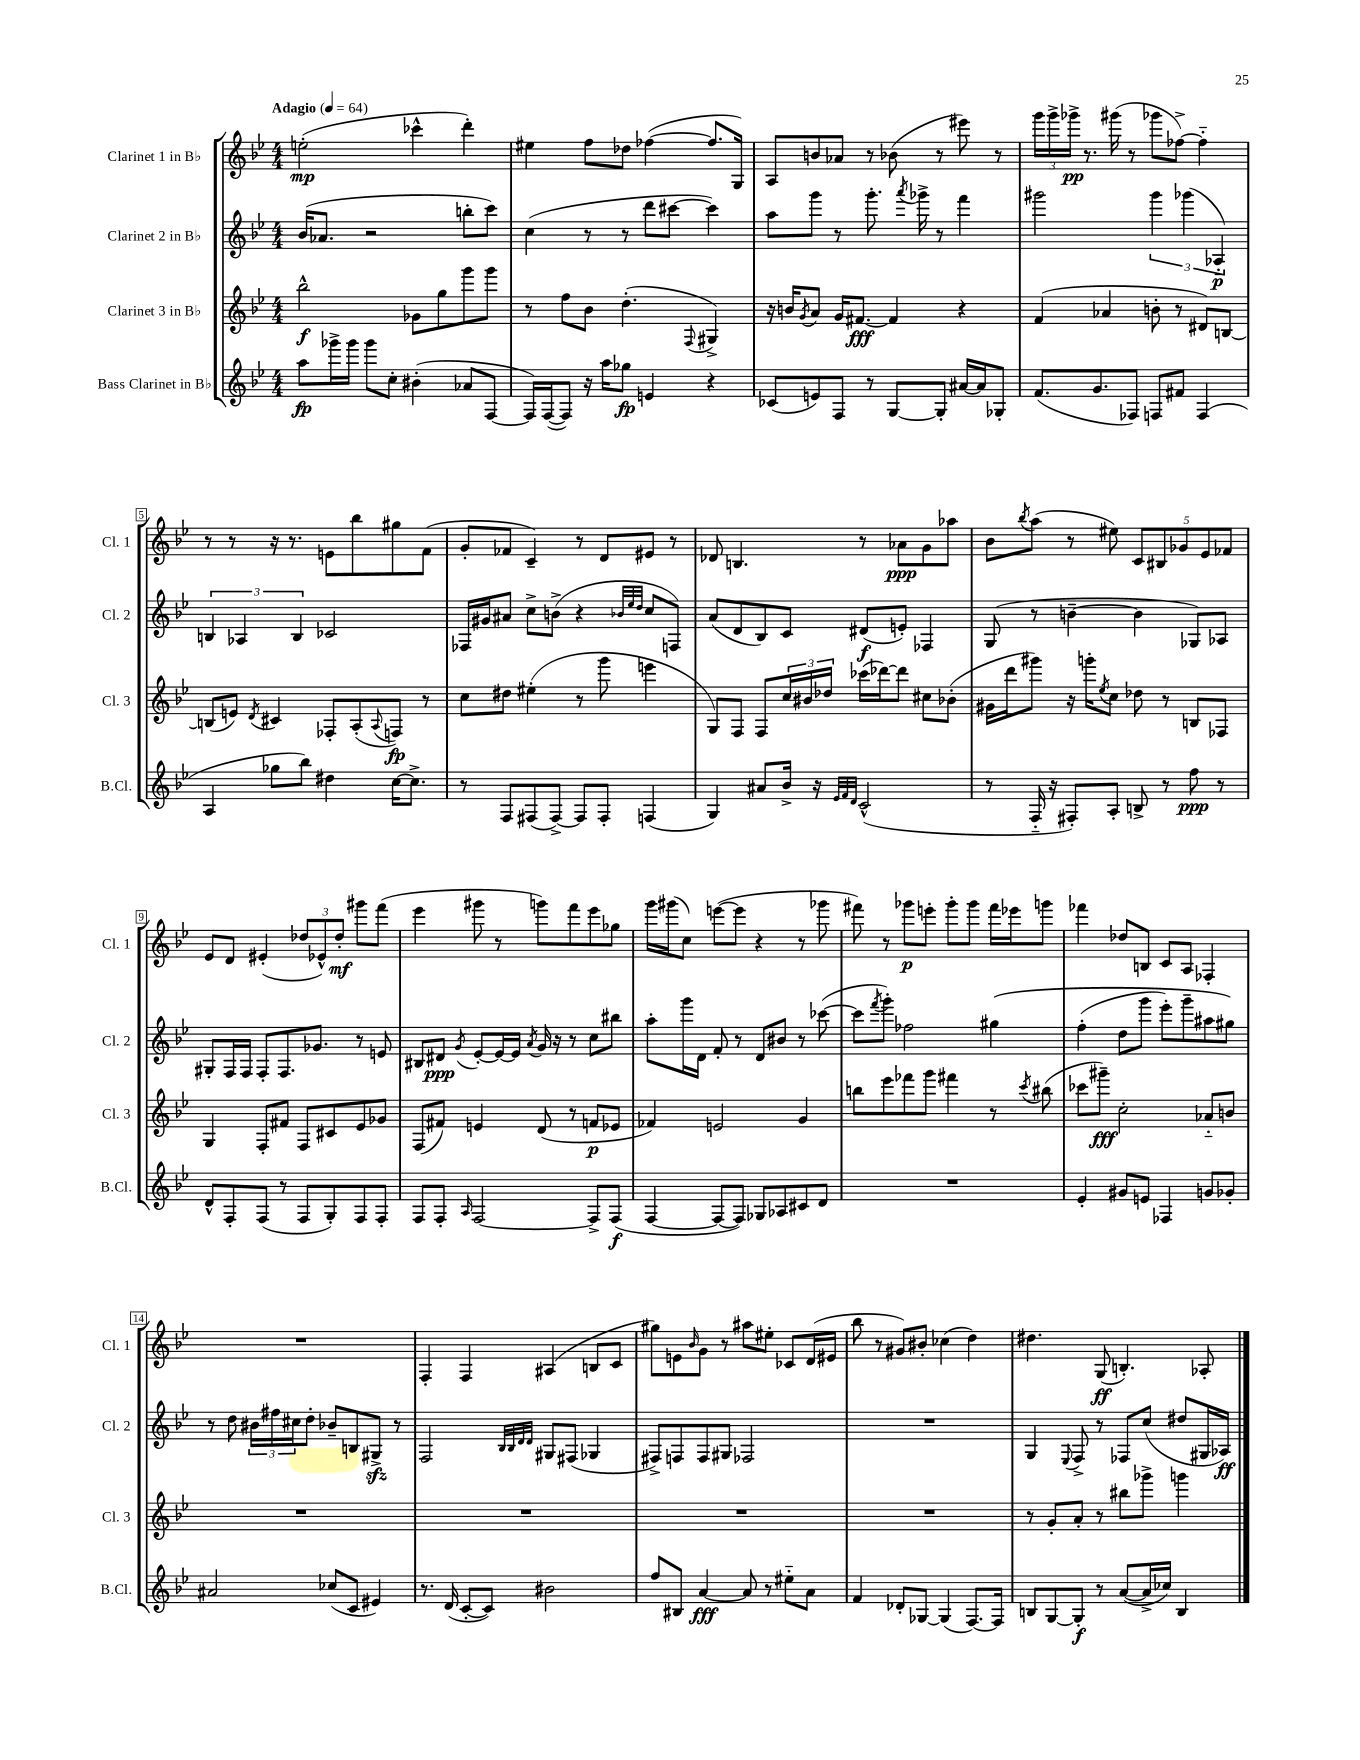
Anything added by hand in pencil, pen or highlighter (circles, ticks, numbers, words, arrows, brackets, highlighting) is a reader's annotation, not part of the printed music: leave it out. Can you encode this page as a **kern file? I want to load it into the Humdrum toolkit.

**kern	**dynam	**kern	**dynam	**kern	**dynam	**kern	**dynam
*part4	*part4	*part3	*part3	*part2	*part2	*part1	*part1
*staff4	*staff4	*staff3	*staff3	*staff2	*staff2	*staff1	*staff1
*I"Bass Clarinet in B♭	*	*I"Clarinet 3 in B♭	*	*I"Clarinet 2 in B♭	*	*I"Clarinet 1 in B♭	*
*I'B.Cl.	*	*I'Cl. 3	*	*I'Cl. 2	*	*I'Cl. 1	*
*clefG2	*	*clefG2	*	*clefG2	*	*clefG2	*
*k[b-e-]	*	*k[b-e-]	*	*k[b-e-]	*	*k[b-e-]	*
*M4/4	*	*M4/4	*	*M4/4	*	*M4/4	*
*MM64	*	*MM64	*	*MM64	*	*MM64	*
=1	=1	=1	=1	=1	=1	=1	=1
!	!	!	!	!	!	!LO:TX:a:B:t=Adagio	!
8aa\L	fp	2bb-^^\	f	(16b-/KL	.	(2een'\	mp
.	.	.	.	8.a-X/J	.	.	.
16ggg-X^\L	.	.	.	.	.	.	.
16ggg-\JJ	.	.	.	.	.	.	.
8ggg-\L	.	.	.	2r	.	.	.
8cc'\J	.	.	.	.	.	.	.
(4b#X'\	.	8g-X\L	.	.	.	4ccc-X^^\	.
.	.	8gg\	.	.	.	.	.
8a-X/L	.	8ggg\	.	8bbn'\L	.	4ddd'\)	.
[8F/J	.	8ggg\J	.	8ccc\J)	.	.	.
=2	=2	=2	=2	=2	=2	=2	=2
16F/LL])	.	8r	.	(4cc\	.	4ee#X\	.
([16F/J	.	.	.	.	.	.	.
8F/J])	.	8ff\L	.	.	.	.	.
16r	.	8b-\J	.	8r	.	8ff\L	.
16aa\KL	.	.	.	.	.	.	.
8gg-X\J	fp	(4.dd'\	.	8r	.	8dd-X\J	.
4en/	.	.	.	8ddd\L	.	([4ff-X\	.
.	.	.	.	[8ccc#X\J	.	.	.
.	.	8qqF/	.	.	.	.	.
4r	.	4G#X^/)	.	4ccc#\])	.	8.ff-/L]	.
.	.	.	.	.	.	16G/Jk)	.
=3	=3	=3	=3	=3	=3	=3	=3
(8c-X/L	.	16r	.	8aa\L	.	8A/L	.
.	.	16bn/KL	.	.	.	.	.
.	.	8qg/	.	.	.	.	.
8en/)	.	8a/J	.	8ggg\J	.	8bn/	.
8F/J	.	16g/KL	.	8r	.	8a-X/J	.
.	.	[8.f#X/J	fff	.	.	.	.
8r	.	.	.	8.ggg'\	.	8r	.
[8G/L	.	4f#/]	.	.	.	(8b-X\	.
.	.	.	.	8qaaa/	.	.	.
.	.	.	.	16ggg-X^\	.	.	.
8G'/J]	.	.	.	8r	.	8r	.
[16a#X/LL	.	4r	.	4fff\	.	8eee#X\)	.
16a#/J]	.	.	.	.	.	.	.
8G-X'/J	.	.	.	.	.	8r	.
=4	=4	=4	=4	=4	=4	=4	=4
(8.f/L	.	(4f/	.	2ggg#X\	.	24ggg\LL	.
.	.	.	.	.	.	24ggg^\	.
.	.	.	.	.	.	24ggg-X^\JJ	pp
.	.	.	.	.	.	8.r	.
8.g/	.	.	.	.	.	.	.
.	.	4a-X/	.	.	.	.	.
.	.	.	.	.	.	(16ggg#X\	.
8F-X/J)	.	.	.	.	.	8r	.
8Fn/L	.	8bn'\	.	6ggg#\	.	8ggg-X\L	.
8f#X/J	.	8r	.	.	.	[8ff-X^\J)	.
.	.	.	.	(6ggg-X\	.	.	.
(4F/	.	8d#X/L)	.	.	.	4ff-\]	.
.	.	.	.	6A-X/)	p	.	.
.	.	[8Bn/J	.	.	.	.	.
!!LO:LB:g=z
=5	=5	=5	=5	=5	=5	=5	=5
4A/	.	(8Bn/L]	.	6Bn/	.	8r	.
.	.	8en/J)	.	.	.	8r	.
.	.	.	.	6A-X/	.	.	.
.	.	8qd/	.	.	.	.	.
8gg-X\L	.	4c#X/	.	.	.	16r	.
.	.	.	.	.	.	8.r	.
.	.	.	.	6B/	.	.	.
8bb-\J)	.	.	.	.	.	.	.
4dd#X\	.	8F-X'/L	.	2c-X/	.	8en\L	.
.	.	(8A'/	.	.	.	8bb-\	.
.	.	8qqA/	.	.	.	.	.
[16cc\KL	.	8Fn/J)	fp	.	.	8gg#X\	.
8.cc^\J]	.	.	.	.	.	.	.
.	.	8r	.	.	.	(8f\J	.
=6	=6	=6	=6	=6	=6	=6	=6
8r	.	8cc\L	.	16F-X/LL	.	8g'/L	.
.	.	.	.	16g#X/J	.	.	.
8F/L	.	8dd#X\J	.	8a#X/J	.	8f-X/J	.
(8F#X/	.	(4ee#X'\	.	8cc^\L	.	4c~/)	.
[8F#^/J)	.	.	.	(8bn^\J	.	.	.
8F#/L]	.	8r	.	4r	.	8r	.
8F#'/J	.	8ggg\	.	.	.	8d/L	.
.	.	.	.	32qqb-X/LLL	.	.	.
.	.	.	.	32qqee-/	.	.	.
.	.	.	.	32qqdd/JJJ	.	.	.
(4Fn/	.	4eeen\	.	8cc/L	.	8e#X/J	.
.	.	.	.	8Fn/J)	.	8r	.
=7	=7	=7	=7	=7	=7	=7	=7
4G/)	.	8G/L)	.	(8a/L	.	8d-X/	.
.	.	8F/J	.	8d/	.	4.Bn/	.
8a#X/L	.	8F/L	.	8B-/)	.	.	.
16b-^/Jk	.	24cc/L	.	8c/J	.	.	.
.	.	24b#X/	.	.	.	.	.
16r	.	.	.	.	.	.	.
.	.	24dd-X/JJ	.	.	.	.	.
32qqe-/LLL	.	.	.	.	.	.	.
32qqf/	.	.	.	.	.	.	.
32qqd/JJJ	.	.	.	.	.	.	.
(2c^^/	.	(16ccc-X\LL	.	(8d#X/L	f	8r	.
.	.	[16ddd-X\J)	.	.	.	.	.
.	.	8ddd-\J]	.	8en'/J)	.	8a-X\L	ppp
.	.	8cc#X\L	.	4F-X/	.	8g\	.
.	.	(8b-X'\J	.	.	.	8aa-X\J	.
=8	=8	=8	=8	=8	=8	=8	=8
8r	.	16g#X\LL	.	(8G/	.	8b-\L	.
.	.	16ddd\J	.	.	.	.	.
.	.	.	.	.	.	8qbb-/	.
16F/	.	8ggg#X\J)	.	8r	.	(8aa\J	.
16r	.	.	.	.	.	.	.
8F#X'/L)	.	16r	.	[4bn~\	.	8r	.
.	.	16gggn'\KL	.	.	.	.	.
.	.	8qee-/	.	.	.	.	.
8A'/J	.	8cc\J	.	.	.	8ee#X\)	.
8Bn^/	.	8dd-X\	.	4b\]	.	10c/L	.
.	.	.	.	.	.	10B#X/	.
8r	.	8r	.	.	.	.	.
.	.	.	.	.	.	10g-X/	.
8ff\	ppp	8Bn/L	.	8G-X/L)	.	.	.
.	.	.	.	.	.	10e-/	.
8r	.	8F-X/J	.	8A-X/J	.	.	.
.	.	.	.	.	.	10f-X/J	.
!!LO:LB:g=z
=9	=9	=9	=9	=9	=9	=9	=9
8d^^/L	.	4G/	.	8G#X'/L	.	8e-/L	.
8F'/	.	.	.	16F/L	.	8d/J	.
.	.	.	.	16F/JJ	.	.	.
(8F/J	.	8F'/L	.	8F'/L	.	(4e#X'/	.
8r	.	8f#X/J	.	8.F/	.	.	.
8F/L	.	8F/L	.	.	.	12dd-X/L	.
.	.	.	.	8.g-X/J	.	.	.
.	.	.	.	.	.	12e-X^^/)	.
8G'/)	.	8c#X/	.	.	.	.	.
.	.	.	.	.	.	12dd-'/J	mf
8F/	.	8e-/	.	8r	.	8ggg#X\L	.
8F'/J	.	8g-X/J	.	8en/	.	(8fff\J	.
=10	=10	=10	=10	=10	=10	=10	=10
8F/L	.	(8F/L	.	8B#X/L	.	4eee-\	.
8F'/J	.	8f#X/J)	.	8d#X/J	ppp	.	.
16qqA/	.	.	.	8qg/	.	.	.
[2F/	.	4en/	.	[8e-'/L	.	8ggg#X\	.
.	.	.	.	16e-/L_	.	8r	.
.	.	.	.	16e-/JJ]	.	.	.
.	.	.	.	8qa/	.	.	.
.	.	(8d/	.	16g/	.	8gggn\L)	.
.	.	.	.	16r	.	.	.
.	.	8r	.	8r	.	8fff\	.
8F^/L]	.	8fn/L	p	8cc\L	.	8eee-\	.
(8F/J	f	8e-X/J	.	8bb#X\J	.	8gg-X\J	.
=11	=11	=11	=11	=11	=11	=11	=11
[4F/	.	4f-X/)	.	8aa'\L	.	16ggg\LL	.
.	.	.	.	.	.	(16ggg#X\J	.
.	.	.	.	16ggg\L	.	8cc\J)	.
.	.	.	.	16d\JJ	.	.	.
8F/L_	.	2en/	.	8f'/	.	([8eeen\L	.
8F/J])	.	.	.	8r	.	8eee\J]	.
8G-X/L	.	.	.	8d/L	.	4r	.
8A-X/	.	.	.	8b#X/J	.	.	.
8c#X/	.	4g/	.	8r	.	8r	.
8d/J	.	.	.	([8ccc-X\	.	8ggg-X\	.
=12	=12	=12	=12	=12	=12	=12	=12
1r	.	8bbn\L	.	8ccc-\L]	.	8fff#X\)	.
.	.	.	.	8qfff/	.	.	.
.	.	8eee-\	.	8ggg'\J)	.	8r	.
.	.	8fff-X\	.	2ff-X\	.	8ggg-X\L	p
.	.	8ggg\J	.	.	.	8eeen'\J	.
.	.	4fff#X\	.	.	.	8ggg-'\L	.
.	.	.	.	.	.	8ggg-\J	.
.	.	8r	.	(4gg#X\	.	16fff#\LL	.
.	.	.	.	.	.	16eee-X\J	.
.	.	8qccc/	.	.	.	.	.
.	.	(8bb#X\	.	.	.	8gggn\J	.
=13	=13	=13	=13	=13	=13	=13	=13
4e-'/	.	8ccc-X\L	.	(4ff'\	.	4fff-X\	.
.	.	8ggg#X~\J)	fff	.	.	.	.
8g#X/L	.	2cc'\	.	8dd\L	.	8dd-X/L	.
8en/J	.	.	.	8ggg\J	.	8Bn/J	.
4F-X/	.	.	.	8eee-'\L)	.	8c/L	.
.	.	.	.	8ggg~\	.	8A/J	.
8gn/L	.	8a-X/L	.	8aa#X\	.	4F-X'/	.
8g-X'/J	.	8bn/J	.	8gg#X\J)	.	.	.
!!LO:LB:g=z
=14	=14	=14	=14	=14	=14	=14	=14
2a#X/	.	1r	.	8r	.	1r	.
.	.	.	.	8dd\	.	.	.
.	.	.	.	24b#X\LL	.	.	.
.	.	.	.	24ff#X\	.	.	.
.	.	.	.	24cc#X\J	.	.	.
.	.	.	.	8dd'\J	.	.	.
(8cc-X/L	.	.	.	8b-X~/L	.	.	.
8c/J	.	.	.	8Bn/	.	.	.
4e#X/)	.	.	.	8G#Xzz^/J	.	.	.
.	.	.	.	8r	.	.	.
=15	=15	=15	=15	=15	=15	=15	=15
8.r	.	1r	.	2F/	.	4F'/	.
(16d/	.	.	.	.	.	.	.
[8c'/L	.	.	.	.	.	4F/	.
8c/J])	.	.	.	.	.	.	.
.	.	.	.	32qqB-/LLL	.	.	.
.	.	.	.	32qqB-/	.	.	.
.	.	.	.	32qqd/	.	.	.
.	.	.	.	32qqd/JJJ	.	.	.
2b#X\	.	.	.	8G#X/L	.	(4A#X/	.
.	.	.	.	(8F#X/J	.	.	.
.	.	.	.	4G-X/	.	8Bn/L	.
.	.	.	.	.	.	8c/J	.
=16	=16	=16	=16	=16	=16	=16	=16
8ff/L	.	1r	.	8F#X^/L)	.	8gg#X\L)	.
8B#X/J	.	.	.	8Fn/	.	8en\	.
.	.	.	.	.	.	16qqb-/	.
[4a/	fff	.	.	8F/	.	8g\J	.
.	.	.	.	8G#X/J	.	8r	.
8a/]	.	.	.	2F-X/	.	8aa#X\L	.
8r	.	.	.	.	.	8ee#X'\J	.
8ee#X\L	.	.	.	.	.	8c-X/L	.
8a\J	.	.	.	.	.	(16d/L	.
.	.	.	.	.	.	16e#X/JJ	.
=17	=17	=17	=17	=17	=17	=17	=17
4f/	.	1r	.	1r	.	8bb-\	.
.	.	.	.	.	.	8r	.
8d-X'/L	.	.	.	.	.	8g#X/L)	.
[8G-X/J	.	.	.	.	.	8b#X'/J	.
(4G-/]	.	.	.	.	.	(4cc-X\	.
[8.F/L)	.	.	.	.	.	4dd\)	.
16F/Jk]	.	.	.	.	.	.	.
=18	=18	=18	=18	=18	=18	=18	=18
8Bn/L	.	8r	.	4G/	.	4.dd#X\	.
[8G/	.	8g'/L	.	.	.	.	.
.	.	.	.	8qqE-/	.	.	.
8G'/J]	f	8a'/J	.	8F^/	.	.	.
8r	.	8r	.	8r	.	(8G/	ff
([8a/L	.	8bb#X\L	.	8F-X/L	.	4.Bn'/)	.
16a^/L]	.	8ggg-X^\J	.	(8cc/J	.	.	.
16cc-X/JJ)	.	.	.	.	.	.	.
4B/	.	4gggn\	.	8dd#X/L	.	.	.
.	.	.	.	16G#X/L	.	8A-X'/	.
.	.	.	.	16A-X/JJ)	ff	.	.
==	==	==	==	==	==	==	==
*-	*-	*-	*-	*-	*-	*-	*-
